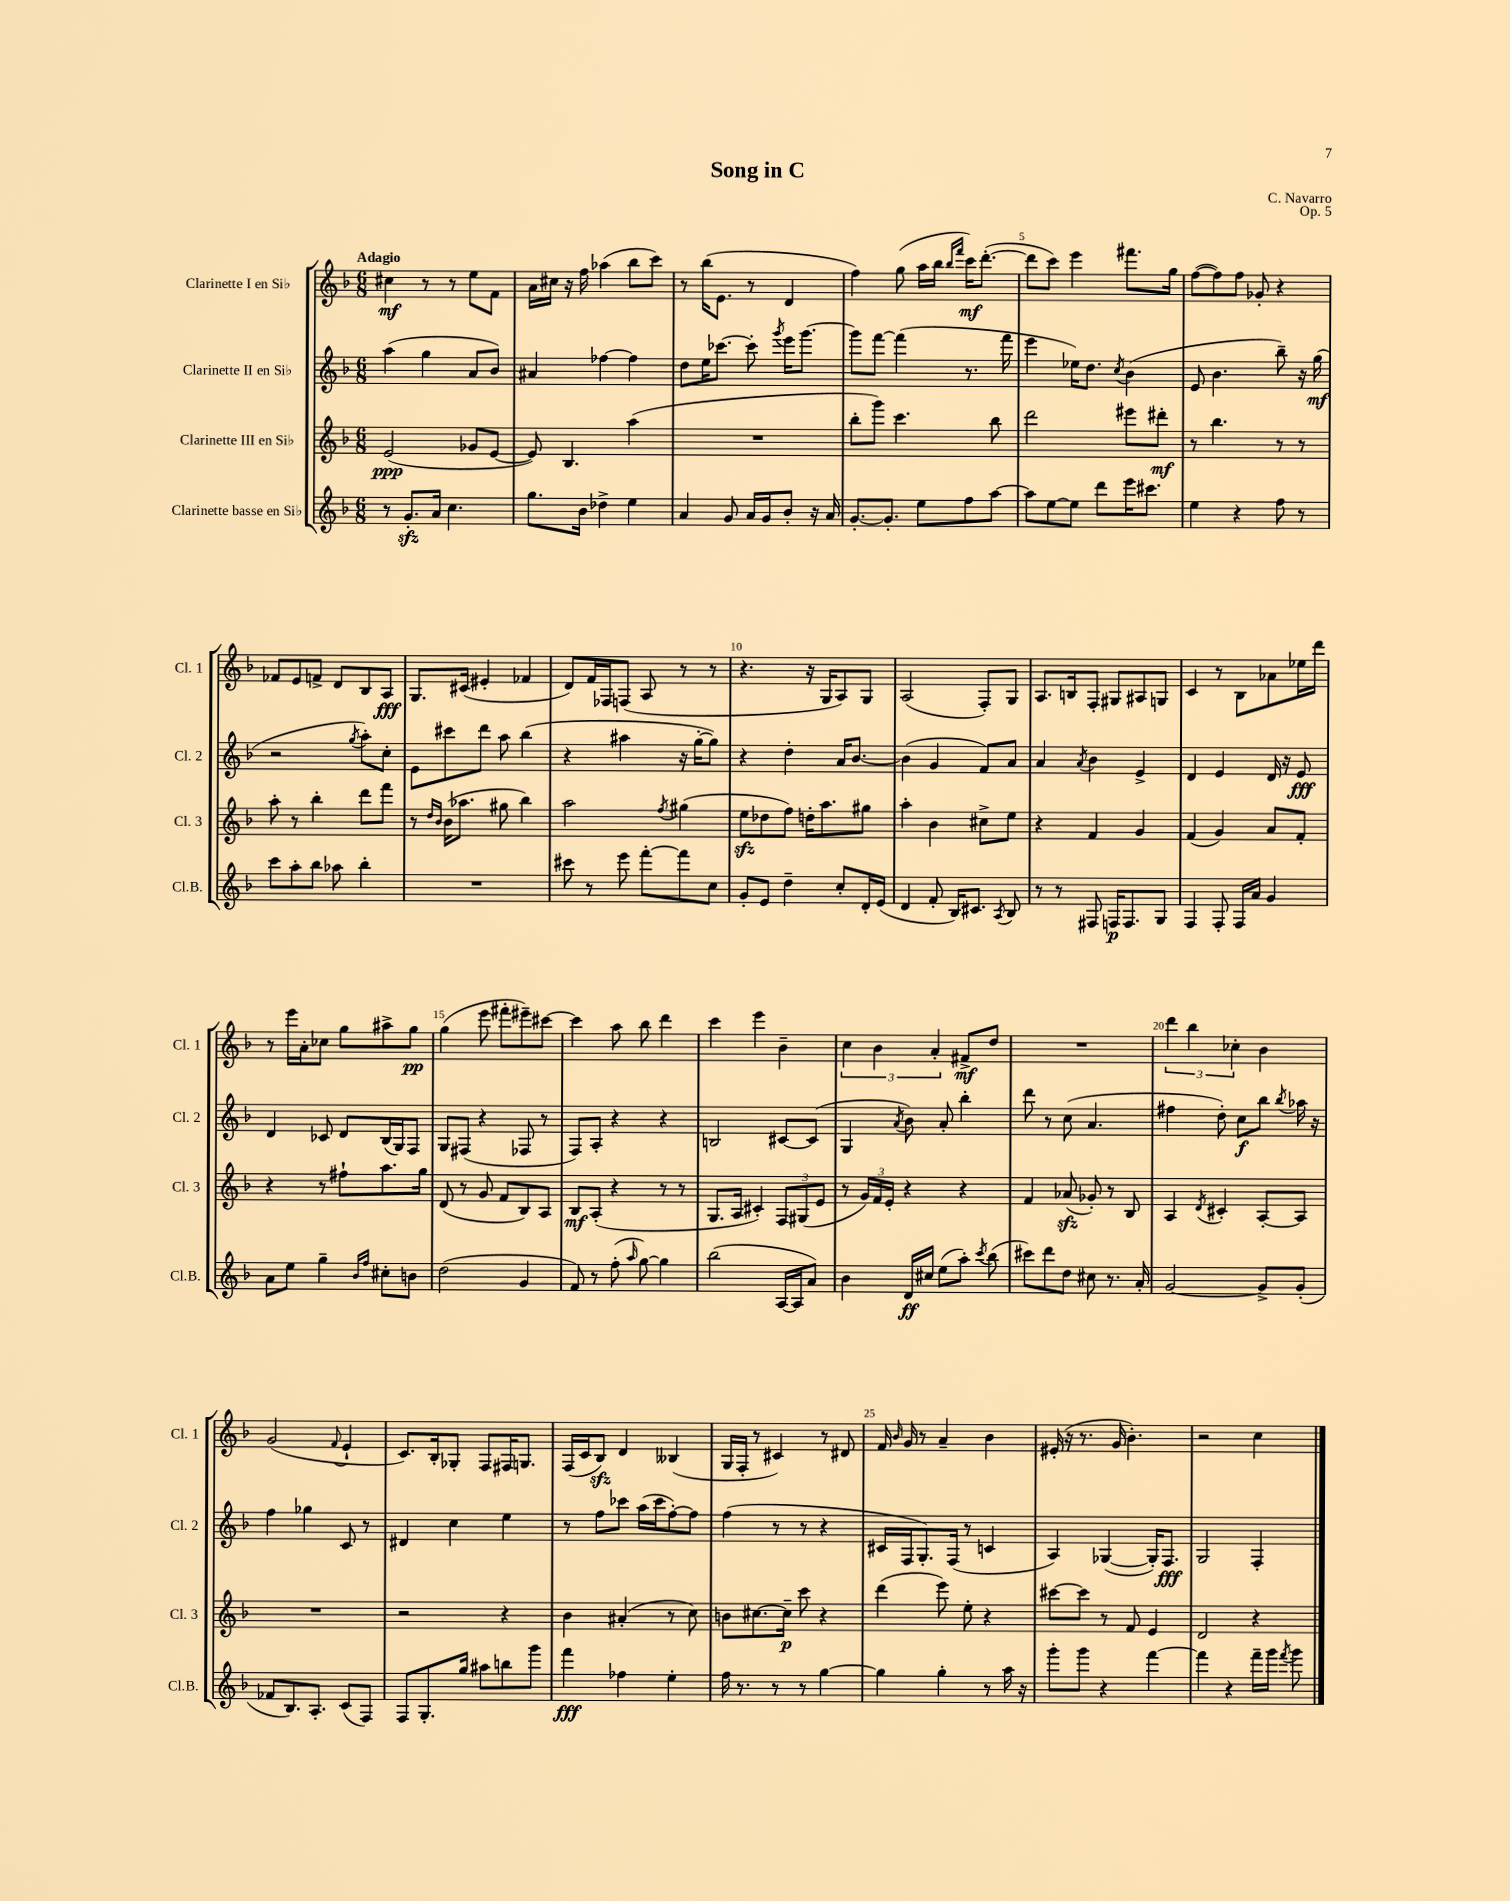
\header { title = "Song in C" composer = "C. Navarro" opus = "Op. 5" }
<<
\new StaffGroup <<
\new Staff = "s0" \with { instrumentName = "Clarinette I en Sib" shortInstrumentName = "Cl. 1" } {
    \clef treble \key f \major \numericTimeSignature \time 6/8 \tempo "Adagio"
    \autoBeamOff cis''4\mf r8 r8 e''8[ f'8] |
    a'16[ cis''16] r16 f''16 aes''4( bes''8[ c'''8]) |
    r8 bes''16[( e'8.] r8 d'4 |
    f''4) g''8( a''16[ bes''16] \grace { bes''16[ f'''16] } c'''16[\mf) d'''8.]~-.( |
    d'''8[ c'''8]) e'''4 fis'''8.[ g''16] |
    f''8[~( f''8) f''8] ges'8-. r4 |
    fes'8[ e'8 f'8]-> d'8[ bes8 a8]\fff |
    g8.[ cis'16]( eis'4-. fes'4 |
    d'8[) f'16 fes16 f8]( a8 r8 r8 |
    r4. r16 g16[ a8) g8] |
    a2( f8[-.) g8] |
    a8.[ b16 f8]-. gis8[ ais8 g8] |
    c'4 r8 bes8[ aes'8 ees''16 d'''16] |
    r8 e'''16[ a'16-. ces''8] g''8[ ais''8-> g''8]\pp |
    g''4( e'''8 fis'''8[-. eis'''8--) cis'''8]~ |
    cis'''4 a''8 bes''8 d'''4 |
    c'''4 e'''4 bes'4-- |
    \tuplet 3/2 { c''4 bes'4 a'4-. } fis'8[->\mf d''8] |
    R2. |
    \tuplet 3/2 { d'''4 bes''4 ces''4-. } bes'4 |
    g'2( \appoggiatura { f'8 } e'4-! |
    c'8.[) bes16-. ges8]-. f8[ fis16 g8.] |
    f16[( c'16 bes8]\sfz) d'4 beses4( |
    g16[ f16]-. r8 cis'4) r8 dis'8 |
    f'16 \grace { bes'16 } g'16 r8 a'4-- bes'4 |
    eis'16-.( r16 r8. g'16 bes'4.-.) |
    r2 c''4 \bar "|." |
}
\new Staff = "s1" \with { instrumentName = "Clarinette II en Sib" shortInstrumentName = "Cl. 2" } {
    \clef treble \key f \major \numericTimeSignature \time 6/8
    \autoBeamOff a''4( g''4 a'8[ bes'8]) |
    ais'4 fes''4~ fes''4 |
    d''8[ e''16 ces'''8.]~ ces'''8-. \acciaccatura { g'''8 } e'''16[ g'''8.]~ |
    g'''8[ f'''8]~ f'''4( r8. f'''16 |
    e'''4 ees''16[) d''8.] \acciaccatura { c''8 } bes'4( |
    e'8 bes'4. bes''8--) r16 g''16\mf( |
    r2 \acciaccatura { g''8 } a''8[-.) c''8]-. |
    e'8[ cis'''8 d'''8] a''8 bes''4( |
    r4 ais''4 r16 g''16[~-. g''8]) |
    r4 d''4-. a'16[ bes'8.]~ |
    bes'4( g'4 f'8[) a'8] |
    a'4 \acciaccatura { a'8 } bes'4 e'4-> |
    d'4 e'4 d'16 r16 e'8\fff |
    d'4 ces'8 d'8[ bes16( g16) f8] |
    g8[ fis8]( r4 fes8 r8 |
    f8[) a8]-. r4 r4 |
    b2 cis'8[~ cis'8]( |
    g4 \acciaccatura { a'8 } bes'8) a'8-. bes''4-. |
    d'''8 r8 c''8( a'4. |
    fis''4 d''8-.) c''8[\f bes''8] \acciaccatura { bes''8 } aes''16 r16 |
    f''4 ges''4 c'8 r8 |
    dis'4 c''4 e''4 |
    r8 f''8[ ces'''8] a''16[( ces'''16 f''8~-.) f''8] |
    f''4( r8 r8 r4 |
    cis'16[ f16 g8.-.) f16]( r8 c'4 |
    a4) ges4~( ges16[-.) f8.]\fff |
    g2 f4-. \bar "|." |
}
\new Staff = "s2" \with { instrumentName = "Clarinette III en Sib" shortInstrumentName = "Cl. 3" } {
    \clef treble \key f \major \numericTimeSignature \time 6/8
    \autoBeamOff e'2\ppp( ges'8[ e'8]~ |
    e'8) bes4. a''4( |
    R2. |
    bes''8[-. g'''8]) c'''4. bes''8 |
    d'''2 eis'''8[ dis'''8]-.\mf |
    r8 bes''4. r8 r8 |
    a''8-. r8 bes''4-. d'''8[ f'''8] |
    r8 \grace { d''16[ bes'16] } bes'16[( aes''8.] gis''8 bes''4) |
    a''2 \acciaccatura { f''8 } gis''4( |
    e''8[\sfz des''8 f''8]) d''16[-. a''8. gis''8] |
    a''4-. bes'4 cis''8[-> e''8] |
    r4 f'4 g'4 |
    f'4( g'4) a'8[ f'8]-. |
    r4 r8 fis''8[-! a''8. g''16] |
    d'8( r8 g'8 f'8[ bes8) a8] |
    bes8[\mf a8]-.( r4 r8 r8 |
    g8.[ a16] cis'4-.) \tuplet 3/2 { f8[ gis8( e'8] } |
    r8 \tuplet 3/2 { g'16[) f'16 e'16]-. } r4 r4 |
    f'4 aes'8\sfz( ges'8-.) r8 bes8 |
    a4 \acciaccatura { d'8 } cis'4-. a8[~-. a8] |
    R2. |
    r2 r4 |
    bes'4 ais'4-.( r8 c''8) |
    b'8[ cis''8.~ cis''16]--\p c'''8 r4 |
    d'''4( e'''8) e''8-. r4 |
    cis'''8[~ cis'''8] r8 f'8 e'4 |
    d'2 r4 \bar "|." |
}
\new Staff = "s3" \with { instrumentName = "Clarinette basse en Sib" shortInstrumentName = "Cl.B." } {
    \clef treble \key f \major \numericTimeSignature \time 6/8
    \autoBeamOff r8 g'8.[-.\sfz a'16] c''4. |
    g''8.[ bes'16] des''4-> e''4 |
    a'4 g'8 a'16[ g'16 bes'8]-. r16 a'16 |
    g'8.[~-. g'8.]-. e''8[ f''8 a''8]~ |
    a''8[ e''8~ e''8] d'''8[ e'''16 cis'''8.] |
    e''4 r4 f''8 r8 |
    c'''8[ a''8-. bes''8] aes''8 bes''4-. |
    R2. |
    cis'''8 r8 e'''8 f'''8[~-. f'''8 c''8] |
    g'8[-. e'8] d''4-- c''8[-. d'16-. e'16]( |
    d'4 f'8-. bes16[) cis'8.] \acciaccatura { a8 } bes8 |
    r8 r8 fis8 f16[\p f8. g8] |
    f4 f8-. f16[ a'16] g'4 |
    a'8[ e''8] g''4-- \grace { bes'16[ f''16] } cis''8[-. b'8] |
    d''2( g'4 |
    f'8) r8 f''8-.( \grace { a''16 } g''8~) g''4 |
    bes''2( a16[~ a16 a'8]) |
    bes'4 d'16[\ff cis''16] e''8[( a''8]-.) \acciaccatura { c'''8 } bes''8( |
    cis'''8[) d'''8 d''8] cis''8 r8. a'16-. |
    g'2~ g'8[-> g'8]-.( |
    fes'8[ bes8.) a8.]-. c'8[( f8]) |
    f8[ g8.-. g''16] ais''8[ b''8 g'''8] |
    f'''4\fff fes''4 e''4-. |
    f''16 r8. r8 r8 g''4~ |
    g''4 g''4-. r8 a''16 r16 |
    g'''8[-. g'''8] r4 f'''4~ |
    f'''4 r4 f'''16[-- g'''16] \acciaccatura { f'''8 } g'''8 \bar "|." |
}
>>
>>
\layout { \context { \Score \override BarNumber.break-visibility = ##(#f #t #t) barNumberVisibility = #(every-nth-bar-number-visible 5) } }
